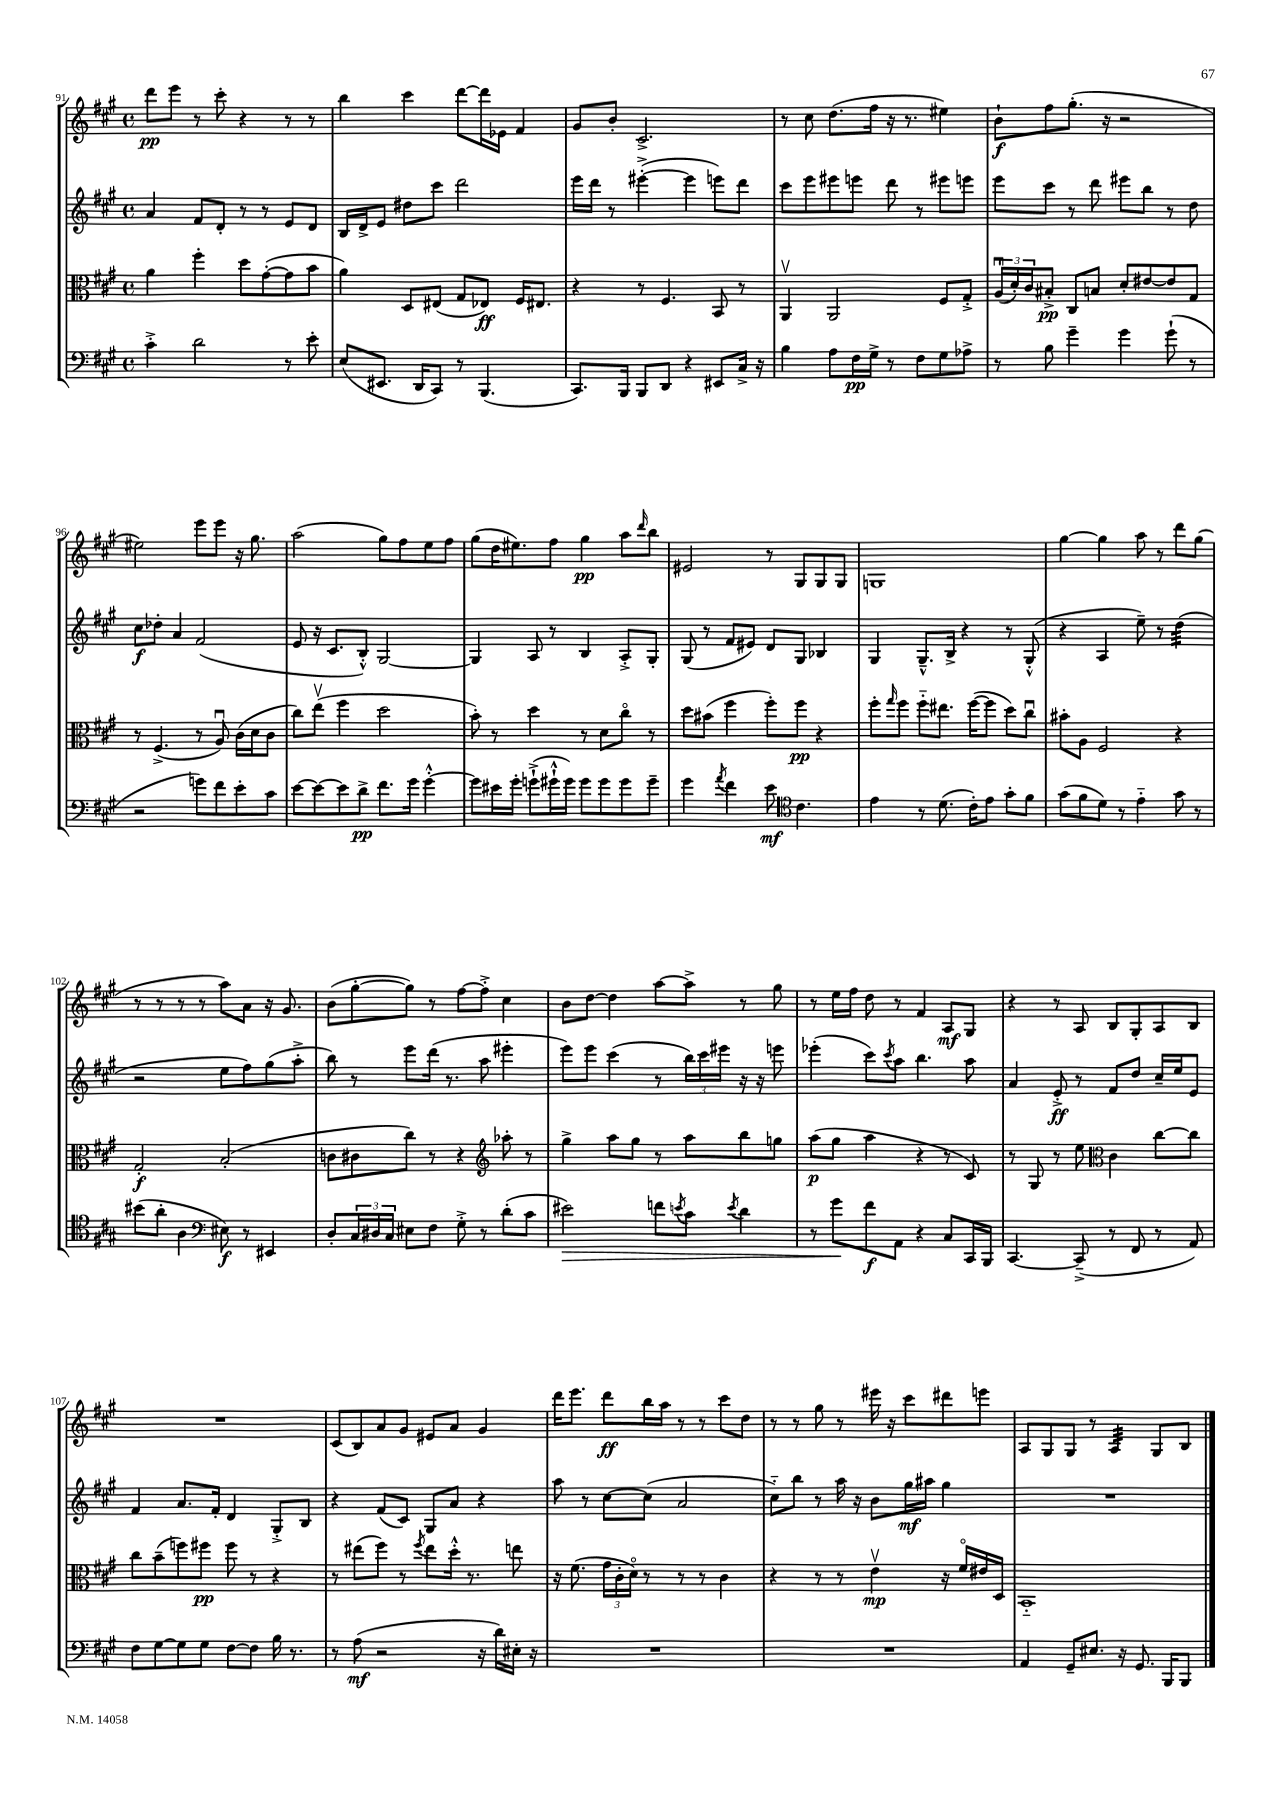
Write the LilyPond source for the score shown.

<<
\new StaffGroup <<
\new Staff = "s0" {
    \clef treble \key a \major \defaultTimeSignature \time 4/4
    d'''8\pp e'''8 r8 cis'''8-. r4 r8 r8 |
    b''4 cis'''4 d'''8~ d'''16 ees'16 fis'4 |
    gis'8 b'8-. cis'2.-> |
    r8 cis''8 d''8.( fis''16 r16 r8. eis''4) |
    b'8-!\f fis''8 gis''8.-.( r16 r2 |
    eis''2) e'''8 e'''8 r16 gis''8. |
    a''2( gis''8) fis''8 e''8 fis''8 |
    gis''8( d''16 eis''8.) fis''8 gis''4\pp a''8 \grace { d'''16 } b''8 |
    eis'2 r8 gis8 gis8 gis8 |
    g1 |
    gis''4~ gis''4 a''8 r8 d'''8 gis''8( |
    r8 r8 r8 r8 a''8) a'8 r16 gis'8. |
    b'8( gis''8~-. gis''8) r8 fis''8~ fis''8-.-> cis''4 |
    b'8 d''8~ d''4 a''8~ a''8-> r8 gis''8 |
    r8 e''16 fis''16 d''8 r8 fis'4 a8\mf gis8 |
    r4 r8 a8 b8 gis8-. a8 b8 |
    R1 |
    cis'8( b8) a'8 gis'8 eis'8 a'8 gis'4 |
    d'''16 e'''8. d'''8\ff b''16 a''16 r8 r8 cis'''8 d''8 |
    r8 r8 gis''8 r8 eis'''16 r16 cis'''8 dis'''8 e'''8 |
    a8 gis8 gis8 r8 a4:32 gis8 b8 \bar "|." |
}
\new Staff = "s1" {
    \clef treble \key a \major \defaultTimeSignature \time 4/4
    a'4 fis'8 d'8-. r8 r8 e'8 d'8 |
    b16 d'16-> e'8 dis''8 cis'''8 d'''2 |
    e'''16 d'''16 r8 eis'''4~-.->( eis'''4 e'''8) d'''8 |
    cis'''8 e'''8 eis'''8 e'''8 d'''8 r8 eis'''8 e'''8 |
    e'''8 cis'''8 r8 d'''8 eis'''8 b''8 r8 d''8 |
    cis''8\f des''8-. a'4 fis'2( |
    e'8 r16 cis'8. b8-.-^) gis2~ |
    gis4 a8 r8 b4 a8-.-> gis8-. |
    gis8( r8 fis'8 eis'8) d'8 gis8 bes4 |
    gis4 gis8.---^ b16-> r4 r8 gis8-.-^( |
    r4 a4 e''8--) r8 d''4:32( |
    r2 e''8 fis''8) gis''8( a''8-.-> |
    b''8) r8 e'''8 d'''16( r8. a''8 eis'''4-. |
    e'''8) e'''8 cis'''4( r8 \tuplet 3/2 { b''16) cis'''16 eis'''16 } r16 r16 e'''8 |
    ees'''4-.( cis'''8) \acciaccatura { cis'''8 } a''8 b''4. a''8 |
    a'4 e'8-.->\ff r8 fis'8 d''8 cis''16-- e''16 e'8 |
    fis'4 a'8. fis'16-. d'4 gis8-.-> b8 |
    r4 fis'8( cis'8) gis8 a'8 r4 |
    a''8 r8 cis''8~ cis''8( a'2 |
    cis''8-_) b''8 r8 a''16 r16 b'8 gis''16\mf ais''16 gis''4 |
    R1 \bar "|." |
}
\new Staff = "s2" {
    \clef alto \key a \major \defaultTimeSignature \time 4/4
    a'4 fis''4-. d''8 gis'8~-.( gis'8 b'8 |
    a'4) d8 eis8( gis8 ees8\ff) fis16 eis8. |
    r4 r8 fis4. b,8 r8 |
    a,4\upbow a,2 fis8 gis8-.-> |
    \tuplet 3/2 { a16\downbow( d'16-.) cis'16 } bis8-.->\pp cis8 b8 d'8-. eis'8~ eis'8 gis8 |
    r8 fis4.->( r8 a8\downbow) cis'16( d'16 cis'8 |
    cis''8) e''8\upbow( fis''4 d''2 |
    b'8-.) r8 d''4 r8 d'8 cis''8\flageolet r8 |
    d''8 bis'8( fis''4 fis''8-.) fis''8\pp r4 |
    fis''8-. \grace { gis''16 } fis''8 fis''8-_ eis''8. fis''16~( fis''8 d''8) cis''8\downbow |
    bis'8-. a8 fis2 r4 |
    gis2-.\f b2-.( |
    c'8 cis'8 cis''8) r8 r4 \clef treble aes''8-. r8 |
    gis''4-> a''8 gis''8 r8 a''8 b''8 g''8 |
    a''8\p( gis''8 a''4 r4 r8 cis'8) |
    r8 gis8 r8 e''8 \clef alto cis'4 cis''8~ cis''8 |
    cis''8 b'8--( f''8) fis''8\pp fis''8 r8 r4 |
    r8 eis''8( fis''8) r8 \acciaccatura { fis''8 } eis''8 d''16-.-^ r8. e''8 |
    r16 fis'8.( \tuplet 3/2 { gis'16 cis'16-. d'16\flageolet) } r8 r8 r8 cis'4 |
    r4 r8 r8 e'4\upbow\mp r16 fis'16\flageolet eis'16 d16 |
    b,1-_ \bar "|." |
}
\new Staff = "s3" {
    \clef bass \key a \major \defaultTimeSignature \time 4/4
    cis'4-.-> d'2 r8 e'8-. |
    e8( eis,8. d,16 cis,8) r8 b,,4.( |
    cis,8.) b,,16 b,,8 d,8 r4 eis,8 cis16-> r16 |
    b4 a8 fis16\pp gis16-> r8 fis8 gis8 aes8-> |
    r8 b8 gis'4-- gis'4 gis'8-!( r8 |
    r2 g'8) fis'8 e'8-. cis'8 |
    e'8~ e'8~ e'8 d'8->\pp fis'8. gis'16 gis'4~-.-^ |
    gis'8 eis'16 gis'16-. g'8-!->( gis'16-!-^ gis'16) gis'8 gis'8 gis'8 gis'8-- |
    gis'4 \acciaccatura { a'8 } fis'4 e'8\mf \clef tenor cis'4. |
    e'4 r8 d'8.( cis'16-.) e'8 gis'8-. fis'8 |
    gis'8( fis'8 d'8) r8 e'4-_ gis'8 r8 |
    bis'8( a'8-. a4 \clef bass eis8\f) r8 eis,4 |
    d8-. \tuplet 3/2 { cis16 dis16 cis16 } eis8 fis8 gis8-.-> r8 d'8-.( cis'8 |
    eis'2\>) f'8 \acciaccatura { e'8 } cis'8 \acciaccatura { e'8 } d'4 |
    r8 gis'8\! fis'8\f a,8 r4 cis8 cis,16 b,,16 |
    cis,4.~ cis,8--->( r8 fis,8 r8 a,8) |
    fis8 gis8~ gis8 gis8 fis8~ fis8 b16 r8. |
    r8 a8\mf( r2 r16 d'16) eis16-. r16 |
    R1 |
    R1 |
    a,4 gis,8-- eis8. r16 gis,8. b,,16 b,,8 \bar "|." |
}
>>
>>
\layout { \context { \Score currentBarNumber = #91 } }
